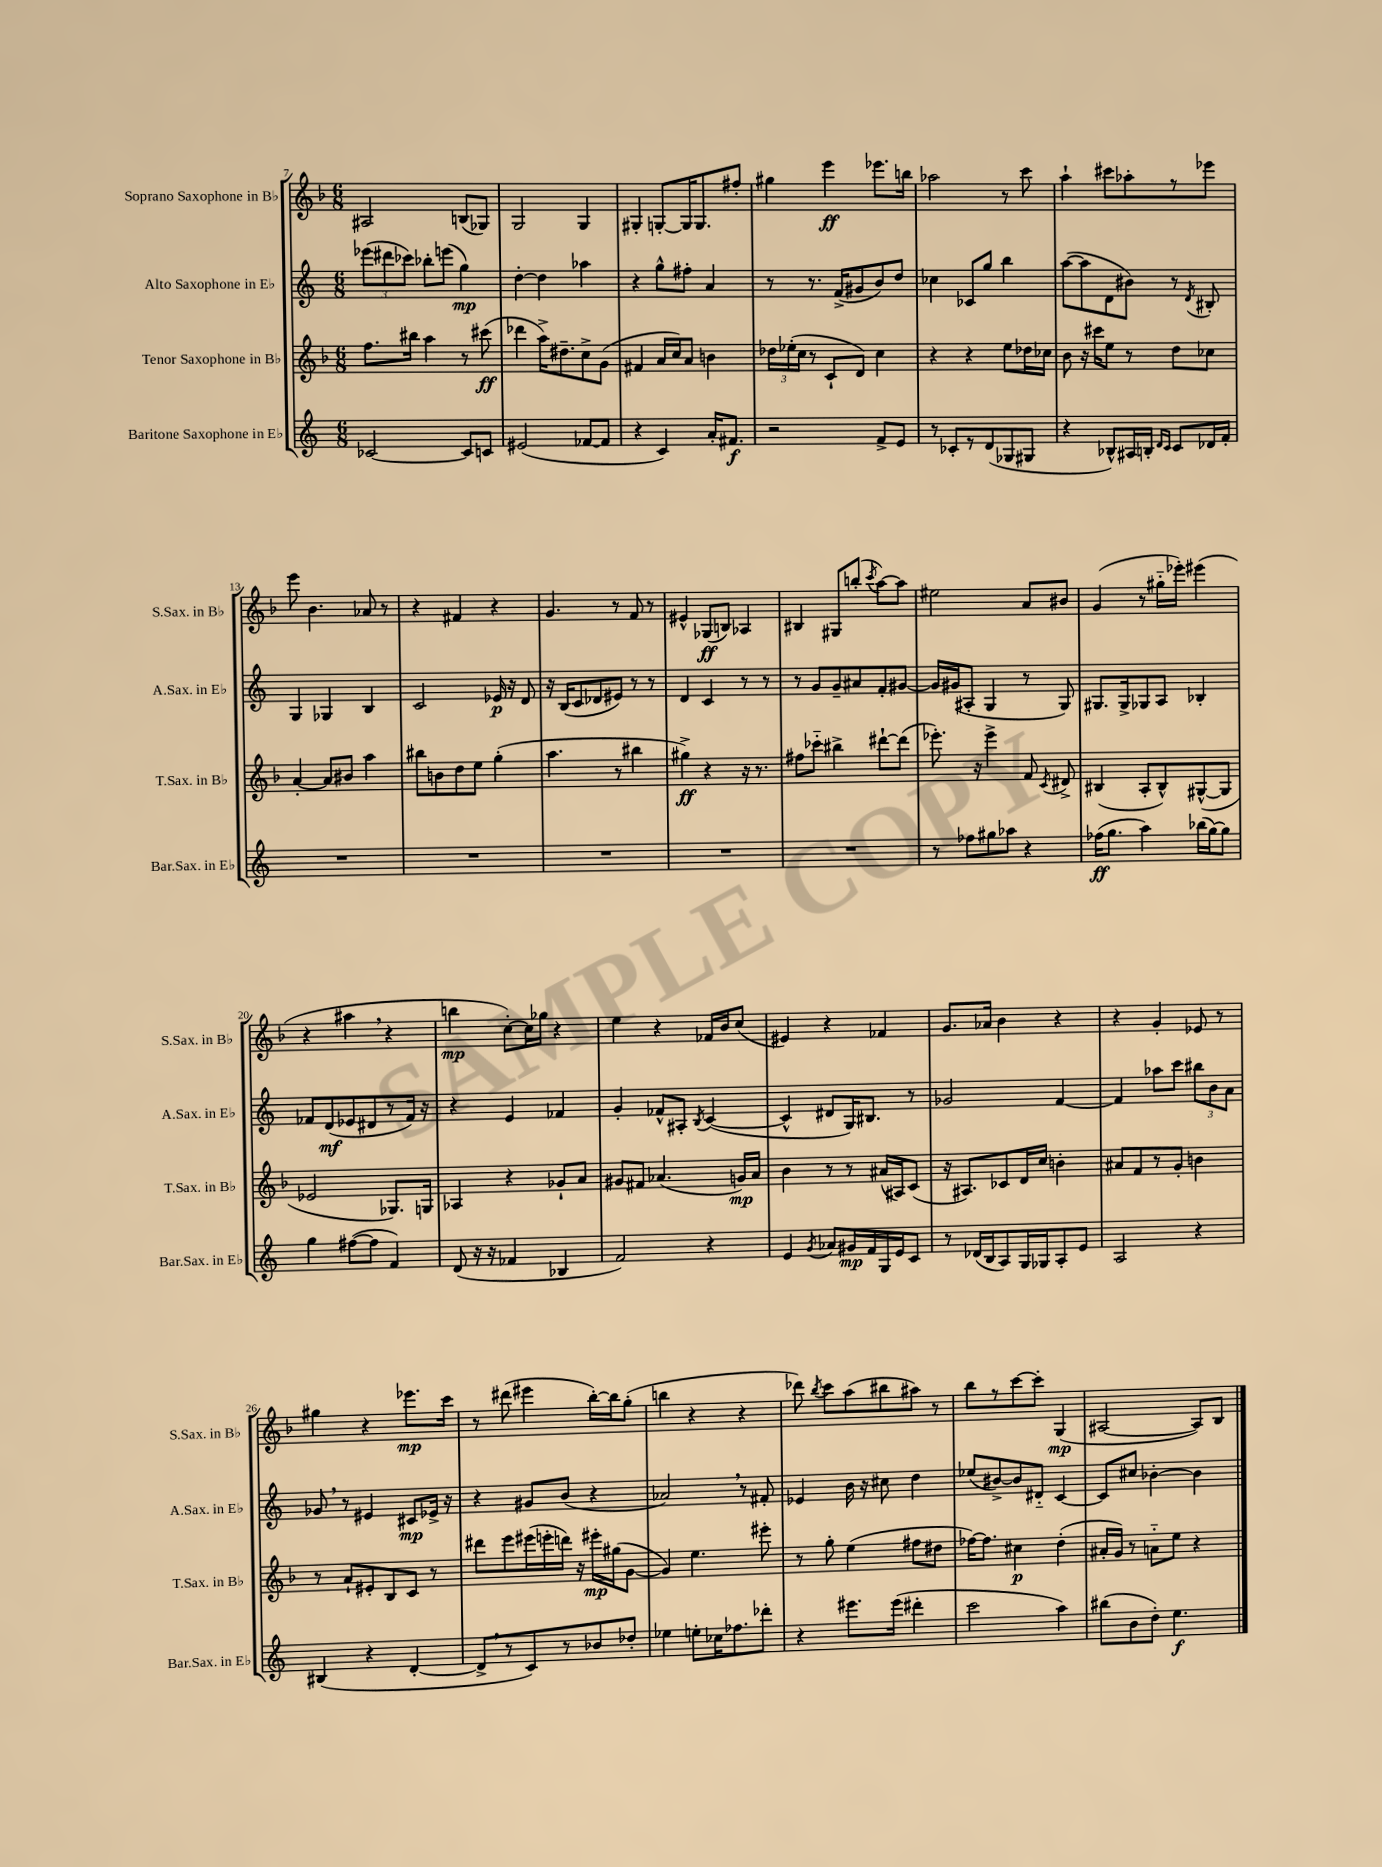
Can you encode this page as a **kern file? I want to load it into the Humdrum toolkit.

**kern	**kern	**kern	**kern
*staff4	*staff3	*staff2	*staff1
*clefG2	*clefG2	*clefG2	*clefG2
*k[]	*k[b-]	*k[]	*k[b-]
*M6/8	*M6/8	*M6/8	*M6/8
[2c-	8.ff	(12eee-	2A#
.	.	12ddd#	.
.	.	12ccc-)	.
.	16bb#	.	.
.	4aa	8bb-'	.
.	.	(8eee	.
8c-]	8r	4gg)	(8B
8c	(8ccc#	.	8G-)
=	=	=	=
(2e#	4ddd-	[4dd'	2G
.	16aa^)	4dd]	.
.	8.dd#~	.	.
[8f-	8cc^	4aa-	4G
8f-]	(8g	.	.
=	=	=	=
4r	4f#	4r	4G#'
4c)	16a	8gg^^	[8G'
.	16cc)	.	.
.	8a	8ff#'	16G]
.	.	.	8.G
16a'	4b	4a	.
8.f#	.	.	.
.	.	.	8ff#'
=	=	=	=
2r	24dd-	8r	4gg#
.	(24ee-'	.	.
.	24cc	.	.
.	8r	8.r	.
.	8c`	.	4eee
.	.	(16f^	.
.	8d)	8g#	.
8f^	4cc	8b)	8.eee-
8e	.	8dd	.
.	.	.	16bb
=	=	=	=
8r	4r	4cc-	2aa-
8c-'	.	.	.
8r	4r	8c-	.
(8d	.	8gg	.
8G-	8ee	4bb	8r
8G#	16dd-	.	8ccc
.	16cc-	.	.
=	=	=	=
4r	8b-	([8aa	4aa`
.	16r	8aa]	.
.	16ccc#	.	.
8B-^^)	8ee	8d	8ccc#
16A#	8r	8b#)	8aa-'
16B'	.	.	.
16qqd	.	.	.
16qqc	.	.	.
8c	8dd	8r	8r
.	.	8qd	.
16d-	8cc-	8B#'	8eee-
16f'	.	.	.
=	=	=	=
2.r	[4a'	4G	8eee
.	.	.	4.b-
.	8a]	4G-	.
.	8b#	.	.
.	4aa	4B	8a-
.	.	.	8r
=	=	=	=
2.r	8bb#	2c	4r
.	8b	.	.
.	8dd	.	4f#
.	8ee	.	.
.	(4gg'	16e-	4r
.	.	16r	.
.	.	8d	.
=	=	=	=
2.r	4.aa	16r	4.g
.	.	(16B	.
.	.	8c	.
.	.	8d-	.
.	8r	8e#)	8r
.	4bb#	8r	8f
.	.	8r	8r
=	=	=	=
2.r	4gg#^)	4d	4e#^^
.	4r	4c	(8G-
.	.	.	8B)
.	16r	8r	4A-
.	8.r	.	.
.	.	8r	.
=	=	=	=
2.r	8ff#	8r	4B#
.	8ccc-'~	8g	.
.	4bb#^	8g~	8G#
.	.	8a#	(8bb'
.	.	.	8qccc
.	[8ddd#`	8f'	[8aa)
.	(8ddd#]	[8g#	8aa]
=	=	=	=
8r	8.eee-')	16g#]	2ee#
.	.	(16g#	.
8ff-	.	8A#'	.
.	16r	.	.
8gg#	4eee-^	4G	.
8aa-	.	.	.
4r	8f	8r	8a
.	8qc	.	.
.	8d#^	8G)	8b#
=	=	=	=
(16ff-	(4B#	8.G#	(4g
8.gg	.	.	.
.	.	16G#^	.
4aa)	8A'	8G-	8r
.	8B#^^)	8A	16gg#'~
.	.	.	16eee-')
(16bb-	([8G#^^	4B-'	(4eee#
[16gg)	.	.	.
8gg]	8G#]	.	.
=	=	=	=
4gg	2e-	8f-	4r
.	.	(8d	.
([8ff#	.	8e-	4aa#
8ff#]	.	8d#	.
4f)	8.G-)	8r	4r
.	.	16f-)	.
.	16G	16r	.
=	=	=	=
(8d	4A-	4r	4bb
16r	.	.	.
16r	.	.	.
4f-	4r	4e	[8cc')
.	.	.	16cc]
.	.	.	16gg-
4B-	8g-`	4f-	4r
.	8a	.	.
=	=	=	=
2f)	8g#	4g'	4ee
.	8f#	.	.
.	(4.a-	8f-^^	4r
.	.	8A#'	.
.	.	8qB	.
4r	.	([4c	16f-
.	.	.	16b-
.	16g)	.	(8cc
.	16a-	.	.
=	=	=	=
4e	4b-	4c^^]	4e#)
8qg	.	.	.
8a-	8r	8d#	4r
16g#	8r	16G)	.
16f	.	8.B#	.
16G	(16a#	.	4f-
16e	16A#)	.	.
8c	(8c	8r	.
=	=	=	=
8r	16r	2g-	8.g
.	8.A#)	.	.
(16d-	.	.	.
16B	.	.	16a-
8A)	8c-	.	4b-
16G	16d	.	.
16G-	16cc	.	.
8A'	4b'	[4f	4r
8e	.	.	.
=	=	=	=
2A	8a#	4f]	4r
.	8f	.	.
.	8r	8aa-	4g'
.	8g'	8ccc	.
4r	4b	12bb#	8e-
.	.	12b	.
.	.	.	8r
.	.	12a	.
=	=	=	=
(4B#	8r	8g-	4gg#
.	8a`	8r	.
4r	8e#'	4e#	4r
.	8B-	.	.
[4d'	8c	8c#	8.eee-
.	8r	16e-^	.
.	.	16r	16ccc
=	=	=	=
8d^]	8ddd#	4r	8r
8r	8eee	.	(8ddd#
8c)	(16eee#	8g#	4eee#
.	16eee'	.	.
8r	16ddd)	(8b	.
.	16r	.	.
8b-	16eee#'	4r	[16bb-')
.	(16gg#	.	16bb-]
8dd-'	[8g	.	(8gg'
=	=	=	=
4ee-	4g])	2a-)	4bb
8ee'	4.ee	.	4r
16cc-	.	.	.
8.ff-	.	.	.
.	.	8r	4r
8ddd-'	8eee#'	8f#'	.
=	=	=	=
4r	8r	4e-	8ddd-)
.	.	.	8qbb-
.	8gg'	.	8ccc
8.eee#	(4ee	16b	(8aa
.	.	16r	.
.	.	8cc#	8bb#
(16eee#	.	.	.
4ddd#'	8ff#	4dd	8aa#)
.	8dd#	.	8r
=	=	=	=
2ccc	[16ff-)	(8ee-	8bb-
.	8.ff-]	.	.
.	.	[8b#^)	8r
.	4cc#	8b#]	[8ccc
.	.	8d#'~	8ccc']
4aa)	(4dd'	[4c	(4G
=	=	=	=
(8bb#	16a#'	8c]	[2A#
.	16g)	.	.
8b	8r	8cc#	.
8dd')	8a'~	[4b-'	.
4.ee	8ee	.	.
.	4r	4b-]	8A#])
.	.	.	8B-
==	==	==	==
*-	*-	*-	*-
